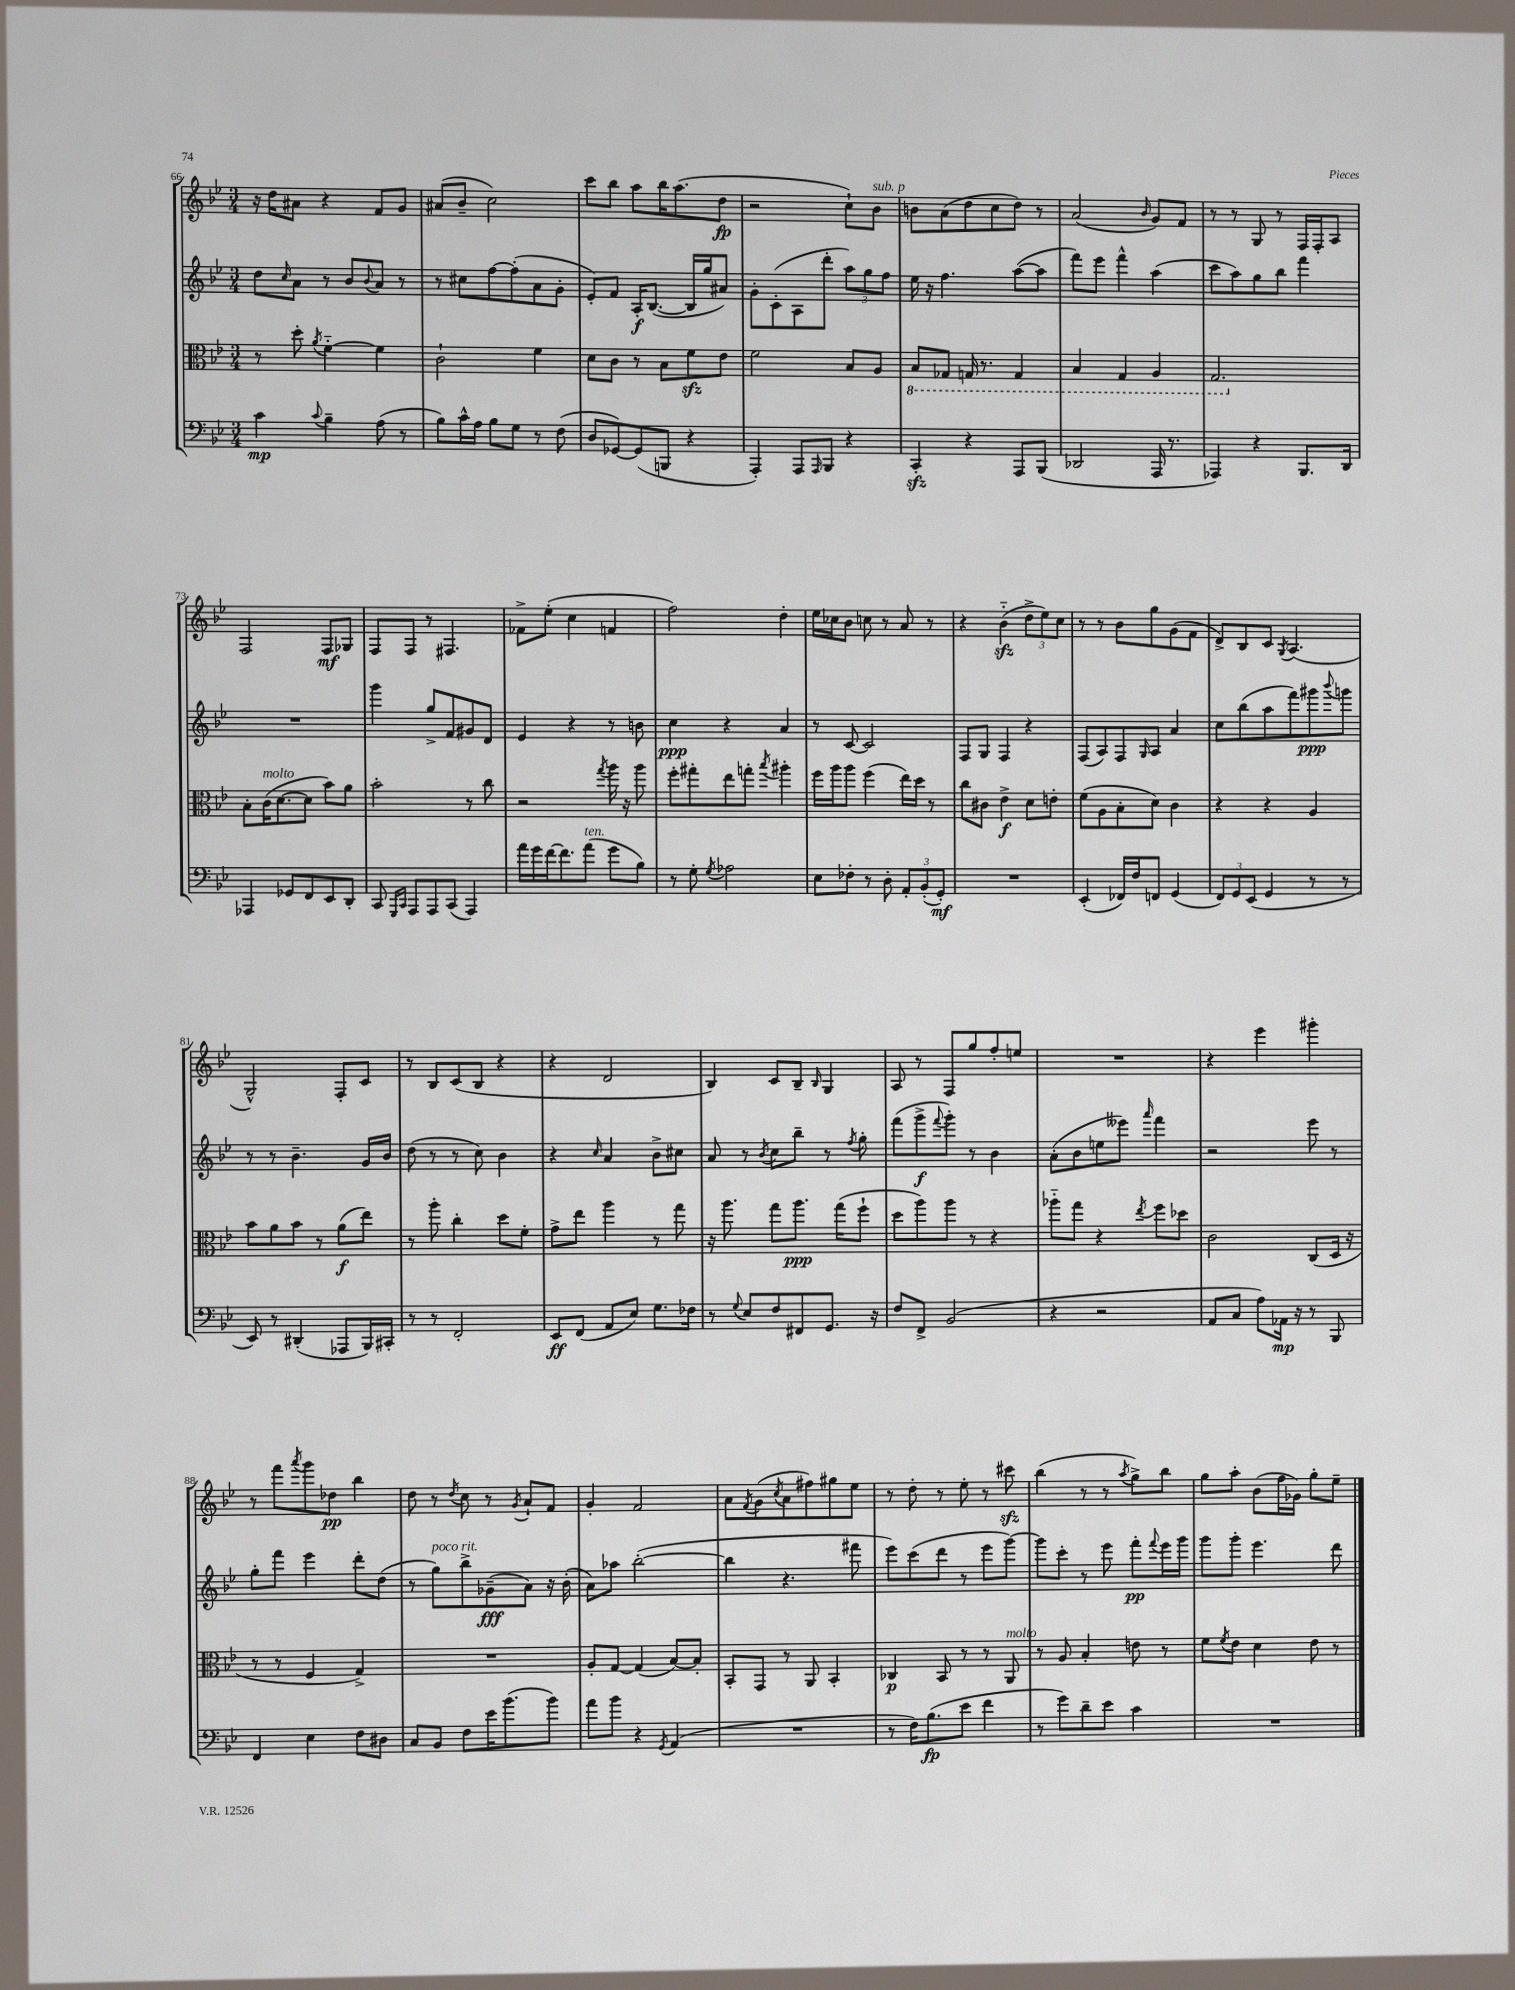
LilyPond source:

<<
\new StaffGroup <<
\new Staff = "s0" {
    \clef treble \key bes \major \numericTimeSignature \time 3/4
    r16 d''16 ais'8 r4 f'8 g'8 |
    ais'8( bes'8-- c''2) |
    c'''8 bes''8 a''8 bes''16 a''8.( d''8\fp |
    r2 c''8-!) bes'8^\markup { \italic "sub. p" } |
    b'8 a'8( d''8 c''8 d''8) r8 |
    a'2( \grace { bes'16 } g'8) f'8 |
    r8 r8 g8 r8 f16 f16-. a8 |
    f2 f8\mf ges8 |
    f8 f8 r8 fis4. |
    fes'8-> ees''8-.( c''4 f'4 |
    f''2) d''4-. |
    ees''16 ces''16 bes'8 c''8 r8 a'8 r8 |
    r4 bes'4-_\sfz( \tuplet 3/2 { d''8-> ees''8) c''8 } |
    r8 r8 bes'8 g''8 g'8( f'8 |
    d'8->) bes8 c'8 \acciaccatura { g8 } a4.( |
    g2-^) f8-. c'8 |
    r8 bes8 c'8( bes8 r4 |
    r4 d'2 |
    bes4) c'8 bes8-- \grace { bes16 } g4 |
    a8 r8 f8 g''8 f''8-. e''8 |
    R2. |
    r4 ees'''4 gis'''4-. |
    r8 f'''8 \acciaccatura { a'''8 } g'''8 des''8\pp bes''4 |
    d''8 r8 \acciaccatura { d''8 } c''8 r8 \acciaccatura { g'8 } a'8-! f'8 |
    g'4-. f'2 |
    a'8 \acciaccatura { f'8 } g'8( \acciaccatura { c''8 } a'8 fis''8) gis''8 ees''8 |
    r8 d''8-. r8 ees''8-. r8 cis'''8\sfz |
    bes''4( r8 r8 \acciaccatura { a''8 } g''8->) bes''8 |
    g''8 a''8-. bes'8( f''16 ges'16) g''8-. ees''8-- \bar "|." |
}
\new Staff = "s1" {
    \clef treble \key bes \major \numericTimeSignature \time 3/4
    d''8 \grace { c''16 } a'8 r8 bes'8 \appoggiatura { bes'8 } a'8 r8 |
    r8 cis''8 f''8~ f''8-.( a'8 g'8-. |
    ees'8-.) f'8 a16-.\f bes8.~( bes16 g''16 ais'8) |
    g'8-. c'8-.( a8 d'''8-. \tuplet 3/2 { a''8) g''8 f''8 } |
    ees''16 r16 f''4. a''8~( a''8 |
    f'''8) ees'''8 f'''4-^ a''4( |
    c'''8 a''8) g''8 bes''8 f'''4 |
    R2. |
    g'''4 g''8-> f'8 gis'8 d'8 |
    ees'4 r4 r8 b'8 |
    c''4\ppp r4 a'4 |
    r8 c'8~ c'2 |
    f8 g8 f4 r4 |
    f8( a8) f8 \grace { g16 } a8 a'4 |
    c''8 bes''8( a''8 f'''8) gis'''8\ppp \appoggiatura { bes'''8 } g'''8 |
    r8 r8 bes'4.-- g'16 bes'16 |
    d''8( r8 r8 c''8) bes'4 |
    r4 \grace { c''16 } a'4 bes'8-> cis''8 |
    a'8 r8 \acciaccatura { bes'8 } c''8 bes''8-- r8 \acciaccatura { f''8 } g''8-. |
    f'''8( g'''8->\f \appoggiatura { f'''8 } g'''8-.) r8 bes'4 |
    a'8-.( bes'8 e''8 eeses'''8) \grace { a'''16 } f'''4 |
    r2 ees'''8 r8 |
    g''8-. f'''8 ees'''4 d'''8-. d''8( |
    r8 g''8^\markup { \italic "poco rit." }) bes''8-> ges'8--\fff( a'8) r16 bes'16-.( |
    a'8) aes''8 bes''2~-.( |
    bes''4 r4. fis'''8 |
    ees'''8) c'''8( d'''8 r8 ees'''8 g'''8~) |
    g'''8 c'''8-. r8 ees'''8 f'''8-.\pp \appoggiatura { f'''8 } ees'''16 g'''16 |
    g'''8 g'''8-. ees'''4. d'''8 \bar "|." |
}
\new Staff = "s2" {
    \clef alto \key bes \major \numericTimeSignature \time 3/4
    r8 d''8-. \acciaccatura { a'8 } f'4~-_ f'4 |
    c'2-! f'4 |
    d'8 c'8 r8 bes8 f'8\sfz ees'8 |
    f'2 bes8 a8 |
    \ottava #-1 bes,8 ges,8 g,16 r8. g,4 |
    bes,4 g,4 a,4 |
    g,2. \ottava #0 |
    bes8-. c'16^\markup { \italic "molto" }( d'8.~ d'8 bes'8) a'8 |
    bes'2-. r8 c''8 |
    r2 \acciaccatura { g''8 } a''16 r16 a''8 |
    f''8-. gis''8-. ees''8 g''8-. \acciaccatura { bes''8 } ais''4-. |
    f''16 a''16 a''8 f''4( ees''16) d''16 r8 |
    c''8 cis'8 ees'4->\f d'8 e'8-. |
    f'8( a8 bes8-. d'8) c'4 |
    r4 r4 a4 |
    bes'8 a'8 bes'8 r8 a'8\f( ees''8) |
    r8 a''8-. c''4-. d''8 f'8-. |
    g'8-> ees''8 a''4 r8 g''8 |
    r16 a''8. g''8 a''8.\ppp g''16( f''8-! |
    d''8 a''8) a''8 r8 r4 |
    aes''8-_ g''8 r4 \acciaccatura { ees''8 } f''8 des''8 |
    c'2 c8( d16 r16 |
    r8 r8 f4 g4->) |
    R2. |
    a8-. g8~ g4( bes8~) bes8-. |
    bes,8-. g,8 r8 a,8 bes,4-. |
    ces4\p bes,8 r8 r8 a,8^\markup { \italic "molto" } |
    r8 a8 bes4-. e'8 r8 |
    f'8 \acciaccatura { f'8 } ees'8 d'4 ees'8 r8 \bar "|." |
}
\new Staff = "s3" {
    \clef bass \key bes \major \numericTimeSignature \time 3/4
    c'4\mp \appoggiatura { c'8 } bes4-- a8( r8 |
    bes8) c'16-^ a16 bes8 g8 r8 f8( |
    d8 ges,8~) ges,8( b,,8 r4 |
    a,,4-.) a,,8 \grace { a,,16 } bes,,8 r4 |
    c,4-.\sfz r4 a,,8 bes,,8( |
    des,2 a,,16 r8. |
    aes,,4) r4 bes,,8. d,16 |
    aes,,4 ges,8 f,8 ees,8 d,8-. |
    c,8 \grace { g,,16 c,16 } a,,8 a,,8 c,8( a,,4) |
    a'16 g'16 f'16~ f'8. a'8^\markup { \italic "ten." }( g'8 bes8) |
    r8 g8-. \acciaccatura { g8 } aes2 |
    ees8 fes8-. r8 d8-. \tuplet 3/2 { a,8-. bes,8-.( g,8-.\mf) } |
    R2. |
    ees,4-.( fes,16) f16 f,8 g,4( |
    \tuplet 3/2 { f,8) g,8 ees,8( } g,4 r8 r8 |
    ees,8) r8 dis,4-.( aes,,8 bes,,16) cis,16-. |
    r8 r8 f,2-. |
    ees,8\ff f,8( a,8 ees8) g8. fes16 |
    r8 \appoggiatura { g8 } ees8 f8 fis,8 g,8. r16 |
    f8 f,8-> bes,2( |
    r4 r2 |
    a,8 c8 a8) aes,16\mp r16 r8 bes,,8 |
    f,4 ees4 f8 dis8 |
    c8 bes,8 f8 ees'16 bes'8.( bes'8) |
    a'8 bes'8 r4 \acciaccatura { g,8 } a,4( |
    R2. |
    r8 f16) bes8.\fp( ees'8 f'4 |
    r8 g'8) d'8-- ees'8 c'4 |
    R2. \bar "|." |
}
>>
>>
\layout { \context { \Score currentBarNumber = #66 } }
